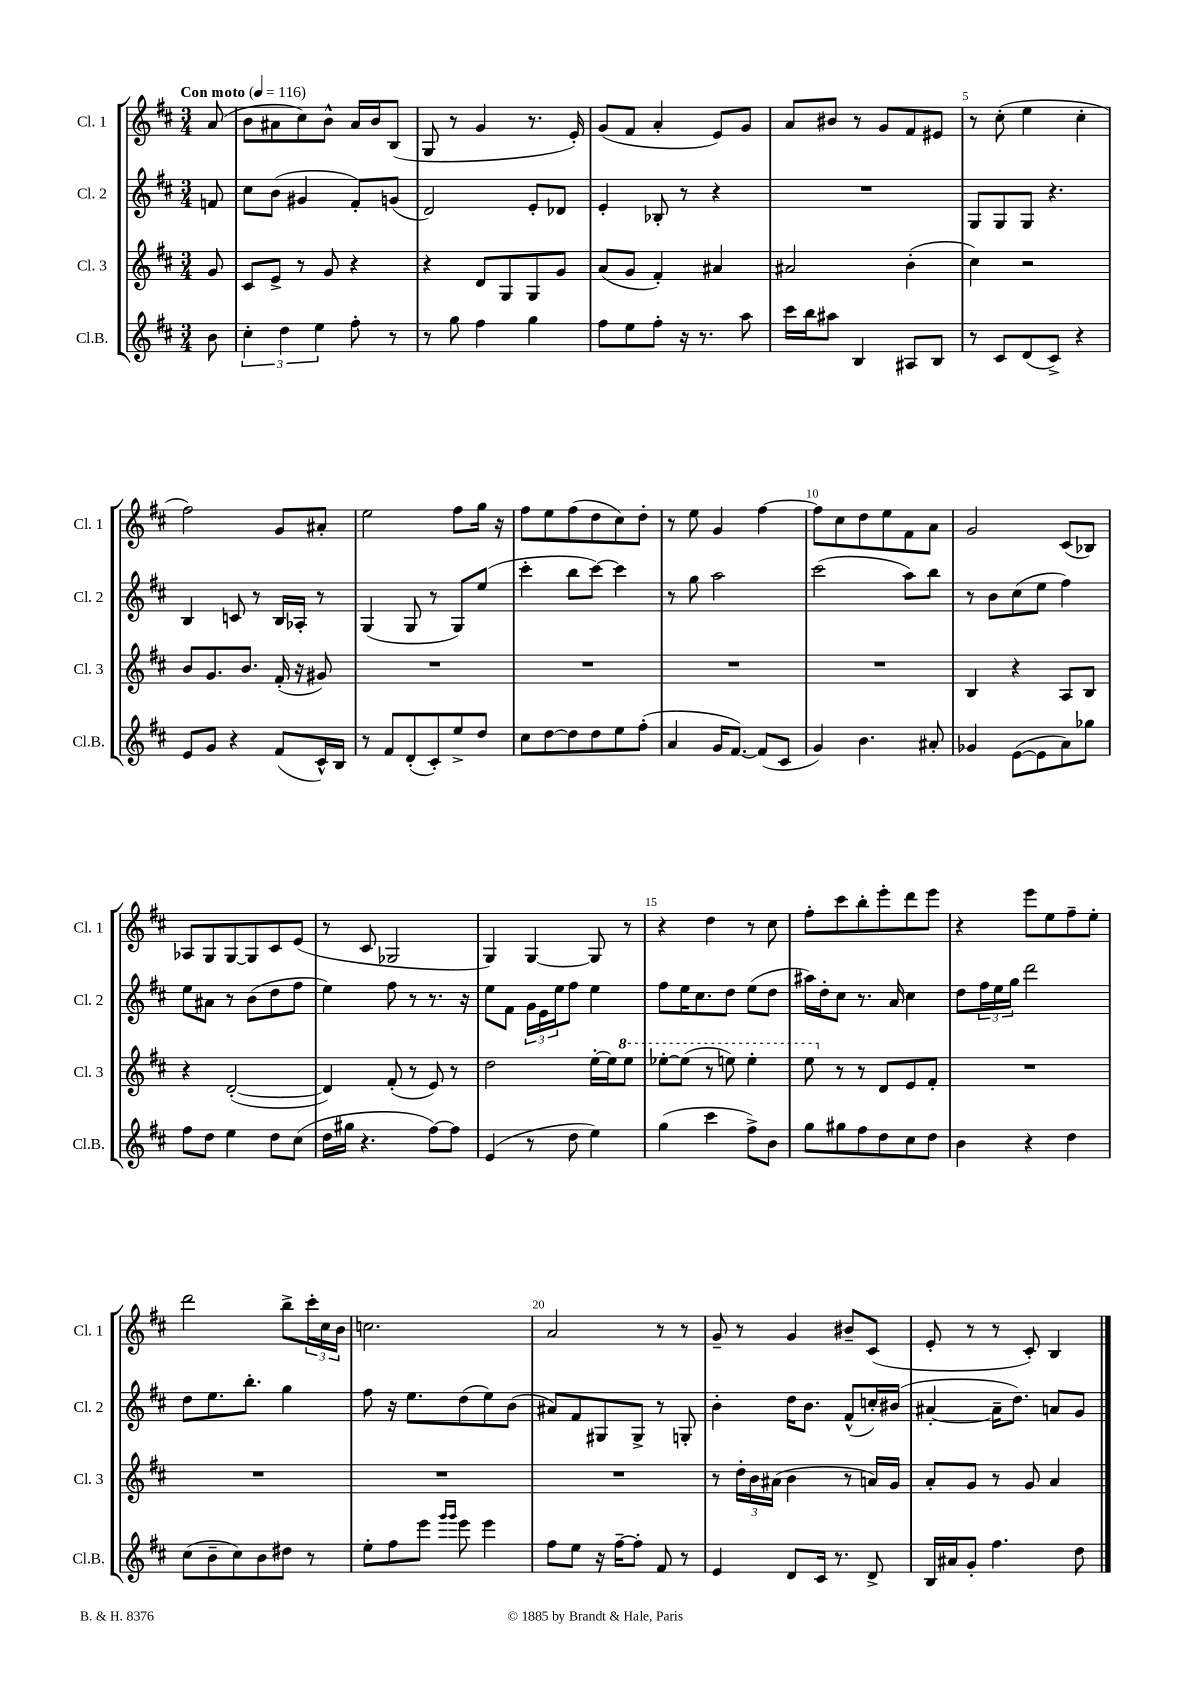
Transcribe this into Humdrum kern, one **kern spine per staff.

**kern	**kern	**kern	**kern
*part4	*part3	*part2	*part1
*staff4	*staff3	*staff2	*staff1
*I"Cl.B.	*I"Cl. 3	*I"Cl. 2	*I"Cl. 1
*I'Cl.B.	*I'Cl. 3	*I'Cl. 2	*I'Cl. 1
*clefG2	*clefG2	*clefG2	*clefG2
*k[f#c#]	*k[f#c#]	*k[f#c#]	*k[f#c#]
*M3/4	*M3/4	*M3/4	*M3/4
*MM116	*MM116	*MM116	*MM116
=	=	=	=
!	!	!	!LO:TX:a:B:t=Con moto
8b\	8g/	8fn/	(8a/
=1	=1	=1	=1
6cc#'\	8c#/L	8cc#\L	8b\L
.	8e^/J	(8b\J	8a#X\
6dd\	.	.	.
.	8r	4g#X/	8cc#\)
6ee\	.	.	.
.	8g/	.	8b^^\J
8ff#'\	4r	8f#'/L)	16a#/LL
.	.	.	16b/J
8r	.	(8gn/J	(8B/J
=2	=2	=2	=2
8r	4r	2d/)	8G/
8gg\	.	.	8r
4ff#\	8d/L	.	4g/
.	8G/	.	.
4gg\	8G/	8e'/L	8.r
.	8g/J	8d-X/J	.
.	.	.	16e'/)
=3	=3	=3	=3
8ff#\L	(8a/L	4e'/	(8g/L
8ee\	8g/J	.	8f#/J
8ff#'\J	4f#'/)	8B-X'/	4a'/
16r	.	8r	.
8.r	.	.	.
.	4a#X/	4r	8e/L)
8aa\	.	.	8g/J
=4	=4	=4	=4
16ccc#\LL	2a#X/	2.r	8a/L
16bb\J	.	.	.
8aa#X\J	.	.	8b#X/J
4B/	.	.	8r
.	.	.	8g/L
8A#X/L	(4b'\	.	8f#/
8B/J	.	.	8e#X/J
=5	=5	=5	=5
8r	4cc#\)	8G/L	8r
8c#/L	.	8G/	(8cc#'\
(8d/	2r	8G/J	4ee\
8c#^/J)	.	4.r	.
4r	.	.	4cc#'\
!!LO:LB:g=z
=6	=6	=6	=6
8e/L	8b/L	4B/	2ff#\)
8g/J	8.g/	.	.
4r	.	8cn/	.
.	8.b/J	.	.
.	.	8r	.
(8f#/L	(16f#'/	16B/LL	8g/L
.	16r	16A-X'/JJ	.
16c#^^/L)	8g#X/)	8r	8a#X'/J
16B/JJ	.	.	.
=7	=7	=7	=7
8r	2.r	(4G/	2ee\
8f#/L	.	.	.
(8d'/	.	8G/	.
8c#'/)	.	8r	.
8ee^/	.	8G/L)	8ff#\L
8dd/J	.	(8ee/J	16gg\Jk
.	.	.	16r
=8	=8	=8	=8
8cc#\L	2.r	4ccc#'\	8ff#\L
[8dd\	.	.	8ee\
8dd\]	.	8bb\L	(8ff#\
8dd\	.	[8ccc#\J)	8dd\
8ee\	.	4ccc#\]	8cc#\)
(8ff#'\J	.	.	8dd'\J
=9	=9	=9	=9
4a/	2.r	8r	8r
.	.	8gg\	8ee\
16g/KL	.	2aa\	4g/
[8.f#/J)	.	.	.
(8f#/L]	.	.	[4ff#\
8c#/J	.	.	.
=10	=10	=10	=10
4g/)	2.r	(2ccc#\	8ff#\L]
.	.	.	8cc#\
4.b\	.	.	8dd\
.	.	.	8ee\
.	.	8aa\L)	8f#\
8a#X'/	.	8bb\J	8a\J
=11	=11	=11	=11
4g-X/	4B/	8r	2g/
.	.	8b\L	.
([8e\L	4r	(8cc#\	.
8e\]	.	8ee\J	.
8a\)	8A/L	4ff#\)	(8c#/L
8gg-X\J	8B/J	.	8B-X/J)
!!LO:LB:g=z
=12	=12	=12	=12
8ff#\L	4r	8ee\L	8A-X/L
8dd\J	.	8a#X\J	8G/
4ee\	([2d'/	8r	[8G/
.	.	(8b\L	8G/]
8dd\L	.	8dd\	8c#/
(8cc#\J	.	8ff#\J	(8e/J
=13	=13	=13	=13
16dd\LL	4d/])	4ee\)	8r
16gg#X\JJ	.	.	.
4.r	.	.	8c#/
.	(8f#'/	8ff#\	2G-X/
.	8r	8r	.
[8ff#\L)	8e/)	8.r	.
8ff#\J]	8r	.	.
.	.	16r	.
=14	=14	=14	=14
(4e/	2dd\	8ee\L	4G/)
.	.	8f#\J	.
8r	.	24g\LL	[4G/
.	.	24e\	.
.	.	24ee\J	.
8dd\	.	8ff#\J	.
4ee\)	[16ee'\LL	4ee\	8G/]
.	16ee\J]	.	.
*	*8va	*	*
.	8eee\J	.	8r
=15	=15	=15	=15
(4gg\	[8eee-X'\L	8ff#\L	4r
.	(8eee-\J]	16ee\K	.
.	.	8.cc#\	.
4ccc#\	8r	.	4dd\
.	8eeen\)	8dd\J	.
8ff#^\L)	4eee'\	(8ee\L	8r
8b\J	.	8dd\J	8cc#\
=16	=16	=16	=16
8gg\L	8eee\	16aa#X\LL)	8ff#'\L
.	.	16dd'\J	.
*	*X8va	*	*
8gg#X\	8r	8cc#\J	8ccc#\
8ff#\	8r	8.r	8bb'\
8dd\	8d/L	.	8eee'\
.	.	16a/	.
8cc#\	8e/	4cc#\	8ddd\
8dd\J	8f#'/J	.	8eee\J
=17	=17	=17	=17
4b\	2.r	8dd\L	4r
.	.	24ff#\L	.
.	.	24ee\	.
.	.	24gg\JJ	.
4r	.	2ddd\	8eee\L
.	.	.	8ee\
4dd\	.	.	8ff#~\
.	.	.	8ee'\J
!!LO:LB:g=z
=18	=18	=18	=18
(8cc#\L	2.r	8dd\L	2ddd\
8b~\	.	8.ee\	.
8cc#\)	.	.	.
.	.	8.bb'\J	.
8b\	.	.	.
8dd#X\J	.	4gg\	8bb^\L
8r	.	.	24ccc#'\L
.	.	.	24cc#\
.	.	.	24b\JJ
=19	=19	=19	=19
8ee'\L	2.r	8ff#\	2.ccn\
8ff#\	.	16r	.
.	.	8.ee\L	.
8eee\J	.	.	.
16qqggg/LL	.	.	.
16qqggg/JJ	.	.	.
8eee\	.	(8dd\	.
4eee\	.	8ee\)	.
.	.	(8b\J	.
=20	=20	=20	=20
8ff#\L	2.r	8a#X/L)	2a/
8ee\J	.	8f#/	.
16r	.	8G#X/	.
[16ff#~\KL	.	.	.
8ff#'\J]	.	8G#^/J	.
8f#/	.	8r	8r
8r	.	8Gn'/	8r
=21	=21	=21	=21
4e/	8r	4b'\	8g~/
.	24dd'\LL	.	8r
.	24b\	.	.
.	(24a#X\JJ	.	.
8d/L	4b\	16dd\KL	4g/
.	.	8.b\J	.
16c#/Jk	.	.	.
8.r	.	.	.
.	8r	(8f#^^/L	8b#X~/L
8d^/	16an/LL)	16ccn'/L)	(8c#/J
.	16g/JJ	(16b#X/JJ	.
=22	=22	=22	=22
16B/LL	8a'/L	[4a#X'/	8e'/
16a#X/J	.	.	.
8g'/J	8g/J	.	8r
4.ff#\	8r	16a#~\KL]	8r
.	.	8.dd\J)	.
.	8g/	.	8c#'/)
.	4a/	8an/L	4B/
8dd\	.	8g/J	.
==	==	==	==
*-	*-	*-	*-
